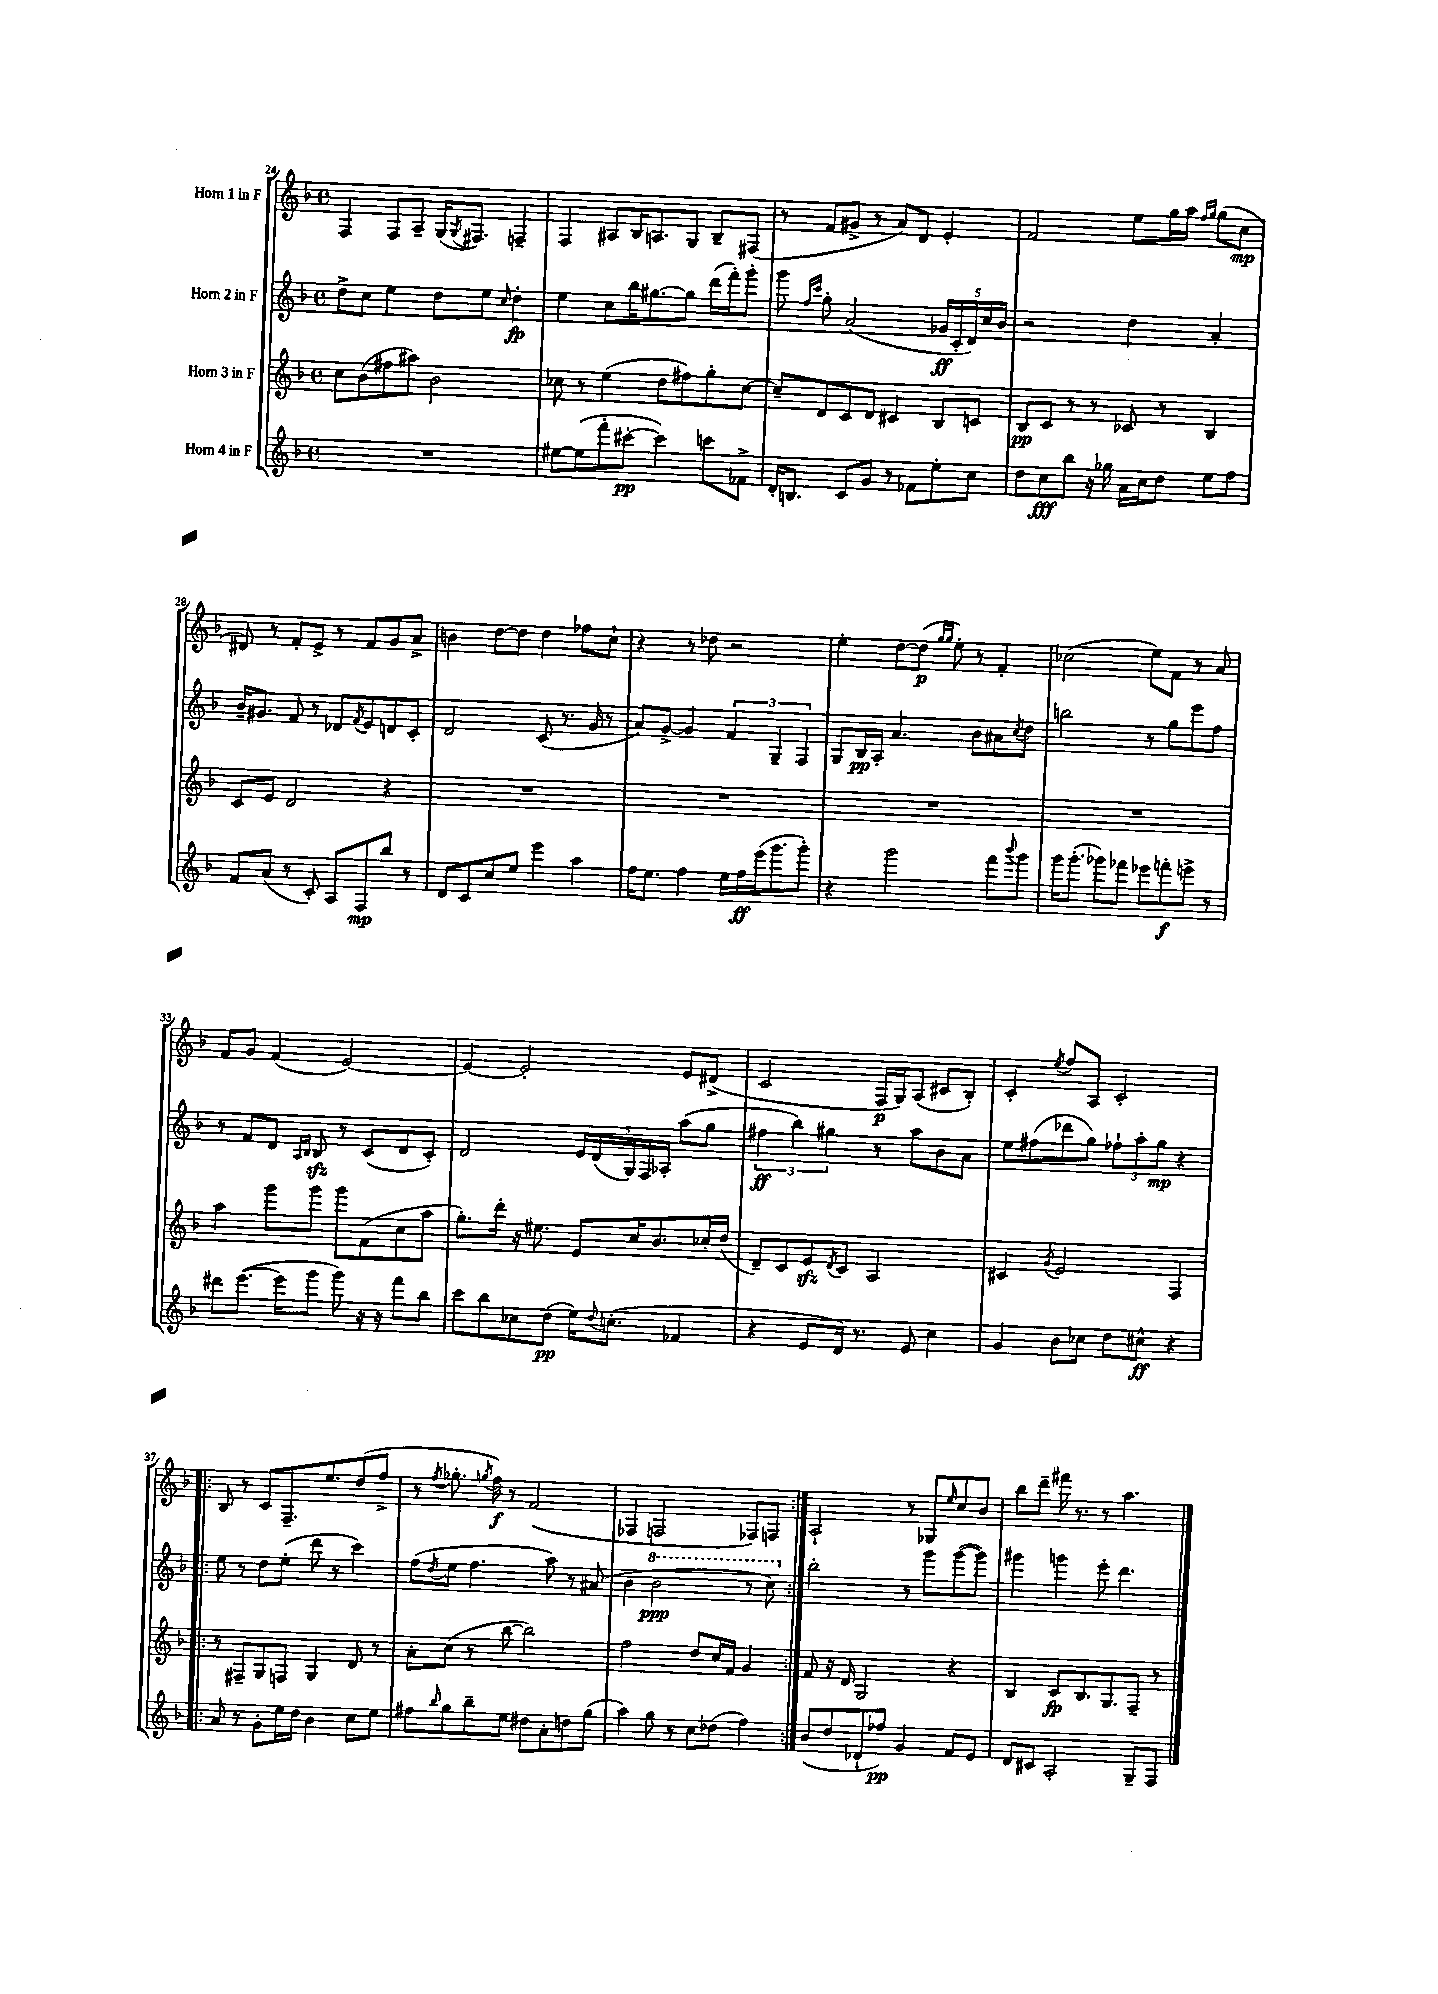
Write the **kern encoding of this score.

**kern	**kern	**kern	**kern
*staff4	*staff3	*staff2	*staff1
*clefG2	*clefG2	*clefG2	*clefG2
*k[b-]	*k[b-]	*k[b-]	*k[b-]
*M4/4	*M4/4	*M4/4	*M4/4
*met(c)	*met(c)	*met(c)	*met(c)
1r	8cc	8dd^	4F
.	(8b-	8cc	.
.	8ff#	4ee	8F
.	8aa#)	.	8A~
.	2b-	8dd	(16G
.	.	.	8qG
.	.	.	8.F#)
.	.	8ee	.
.	.	16qqcc	.
.	.	4dd'	4F~
=	=	=	=
[8ee#	8cc-	4ee	4F
(8ee#]	8r	.	.
8fff'	(4ee	8cc	8A#
[8ccc#'	.	16bb-	16B-
.	.	[8.gg#	8.A
4ccc#])	8dd	.	.
.	8ff#)	8gg#]	8G
8ccc	8gg'	(16ddd	8B-~
.	.	16fff')	.
8f-^	[8cc-	8ggg'	(8F#
=	=	=	=
16d'	8cc-~]	8ggg	8r
8.B	.	.	.
.	.	16qqff	.
.	.	16qqccc	.
.	8d	8gg'	8f
8c	8c	(2a	8g#^
8g	8d	.	8r
8r	4c#	.	8a)
8f-	.	.	8d
8ee'	8B-	20g-	4e'
.	.	20c'	.
.	.	20d)	.
8cc	8c	.	.
.	.	20cc	.
.	.	20b-	.
=	=	=	=
8dd	8B-	2r	2f
8cc	8c	.	.
8bb-	8r	.	.
16r	8r	.	.
16gg-	.	.	.
16a	8c-	4dd	8ee
16cc	.	.	.
8dd	8r	.	16gg
.	.	.	16aa
.	.	.	16qqff
.	.	.	16qqgg
8ee	4B-	4a'	(8gg
8ff	.	.	8cc
=	=	=	=
8f	8c	16b-~	8d#)
.	.	8.g#	.
(8a	8e	.	8r
8r	2d	8f	8f'
8c')	.	8r	8e^
8A	.	8d-	8r
.	.	8qf	.
8F	.	8e	8f
8bb-	4r	8d	8g
8r	.	8c'	8a^
=	=	=	=
8d	1r	2d	4b
8c	.	.	.
8cc	.	.	[8dd
8ee	.	.	8dd]
4eee	.	(8c	4dd
.	.	8.r	.
4aa	.	.	8ff-
.	.	16g	.
.	.	8r	8cc`
=	=	=	=
16ff	1r	8a)	4r
8.ee	.	.	.
.	.	[8g^	.
4ff	.	4g]	8r
.	.	.	8dd-
16ee	.	6f	2r
16ff	.	.	.
(16eee	.	.	.
.	.	6G~	.
8.ggg	.	.	.
.	.	6F	.
8ggg')	.	.	.
=	=	=	=
4r	1r	8G	4ee'
.	.	16B-	.
.	.	16A'	.
2ggg	.	4.a	[8dd
.	.	.	(8dd]
.	.	.	16qqgg
.	.	.	16qqgg
.	.	.	8ee')
.	.	8b-	8r
8fff	.	8a#	4f'
8qqbbb-	.	8qcc	.
8ggg	.	8dd	.
=	=	=	=
16ggg	1r	2bb	(2cc-
(8.ggg'	.	.	.
8ggg-)	.	.	.
8fff-	.	.	.
8eee-	.	8r	8ee)
8fff'	.	8gg	8f
8eee^	.	8eee	8r
8r	.	8ff	8a
=	=	=	=
8ddd#	4aa	8r	8f
([8.eee	.	8f	8g
.	8ggg	8d	(4f
16eee]	.	.	.
.	.	16qqA	.
.	.	16qqB-	.
8ggg	8ggg	8B-	.
8ggg)	8ggg	8r	[2e)
16r	(8f	(8c	.
16r	.	.	.
8fff	8cc	8d	.
8bb-	8aa	8c')	.
=	=	=	=
8ccc	8.gg')	2d	4e_
8bb-	.	.	.
.	16ddd'	.	.
8cc-	16r	.	2e']
.	8.ee#	.	.
(8dd	.	.	.
16ee)	8e	20e	.
.	.	(20d	.
8qqdd	.	.	.
(8.cc'	.	.	.
.	.	20G)	.
.	16cc	.	.
.	.	20F	.
.	8.b-	.	.
.	.	20A-'	.
4f-	.	(8aa	8e
.	16cc-'	8gg	(8d#^
.	(16dd	.	.
=	=	=	=
4r	8d~)	6ff#	2c
.	8c	.	.
.	.	6bb-)	.
8e	8e	.	.
.	.	6gg#	.
.	8qd	.	.
16d)	8c	.	.
8.r	.	.	.
.	2A	8r	16F
.	.	.	16G)
8e	.	8aa	(8A
4cc	.	8b-	8c#
.	.	8a	8B-')
=	=	=	=
4g	4c#	8ee	4c'
.	.	(8ff#	.
.	8qg	.	8qee
8b-	2e	8ddd-	8ff
8cc-	.	8gg)	8A
8dd	.	12ff-`	2c'
.	.	12aa'	.
8cc#^^	.	.	.
.	.	12gg	.
4r	4F	4r	.
=!|:	=!|:	=!|:	=!|:
8a	8r	8ee	8B-
8r	8F#~	8r	8r
8g'	8G	8dd	8c
16ee	8F	(8ee'	8.F~
16dd	.	.	.
4b-	4G	8ddd	.
.	.	.	8.ee
.	.	8r	.
8cc	8d	4ccc)	(8dd
8ee	8r	.	8ff^
=	=	=	=
8ff#	8a'	(8ff	8r
16qqbb-	.	8qdd	8qff
8gg	(8cc	8ee	8.gg-'
8bb-~	8r	4.ff	.
.	.	.	8qgg
.	.	.	16ff)
8ee	[8bb-	.	8r
8dd#	2bb-])	.	(2f
8a'	.	8aa)	.
8dd	.	8r	.
(8gg	.	(8a#	.
=	=	=	=
4aa)	2ff	4b-	4F-
8gg	.	2bb-	2F
8r	.	.	.
8cc	8dd	.	.
(8dd-	16cc	.	.
.	16f	.	.
4ff)	4g	8r	8F-)
.	.	8ccc)	8F
=:|!	=:|!	=:|!	=:|!
(8b-	8f	2bb-'	2A`
8dd	16r	.	.
.	16d	.	.
8d-`	2G	.	.
8ff-)	.	.	.
4g	.	8r	8r
.	.	8ggg	8G-
.	.	.	16qqee
8f	4r	([8ggg	8cc
8e	.	8ggg])	8b-
=	=	=	=
8d	4B-	4ggg#	8bb-
8c#	.	.	8ddd~
2A'	8c	4ggg	16fff#
.	.	.	8.r
.	8.B-	.	.
.	.	8eee'	8r
.	8.G	.	.
.	.	4.ddd	4.aa
8G~	8F~	.	.
8F	8r	.	.
==	==	==	==
*-	*-	*-	*-
